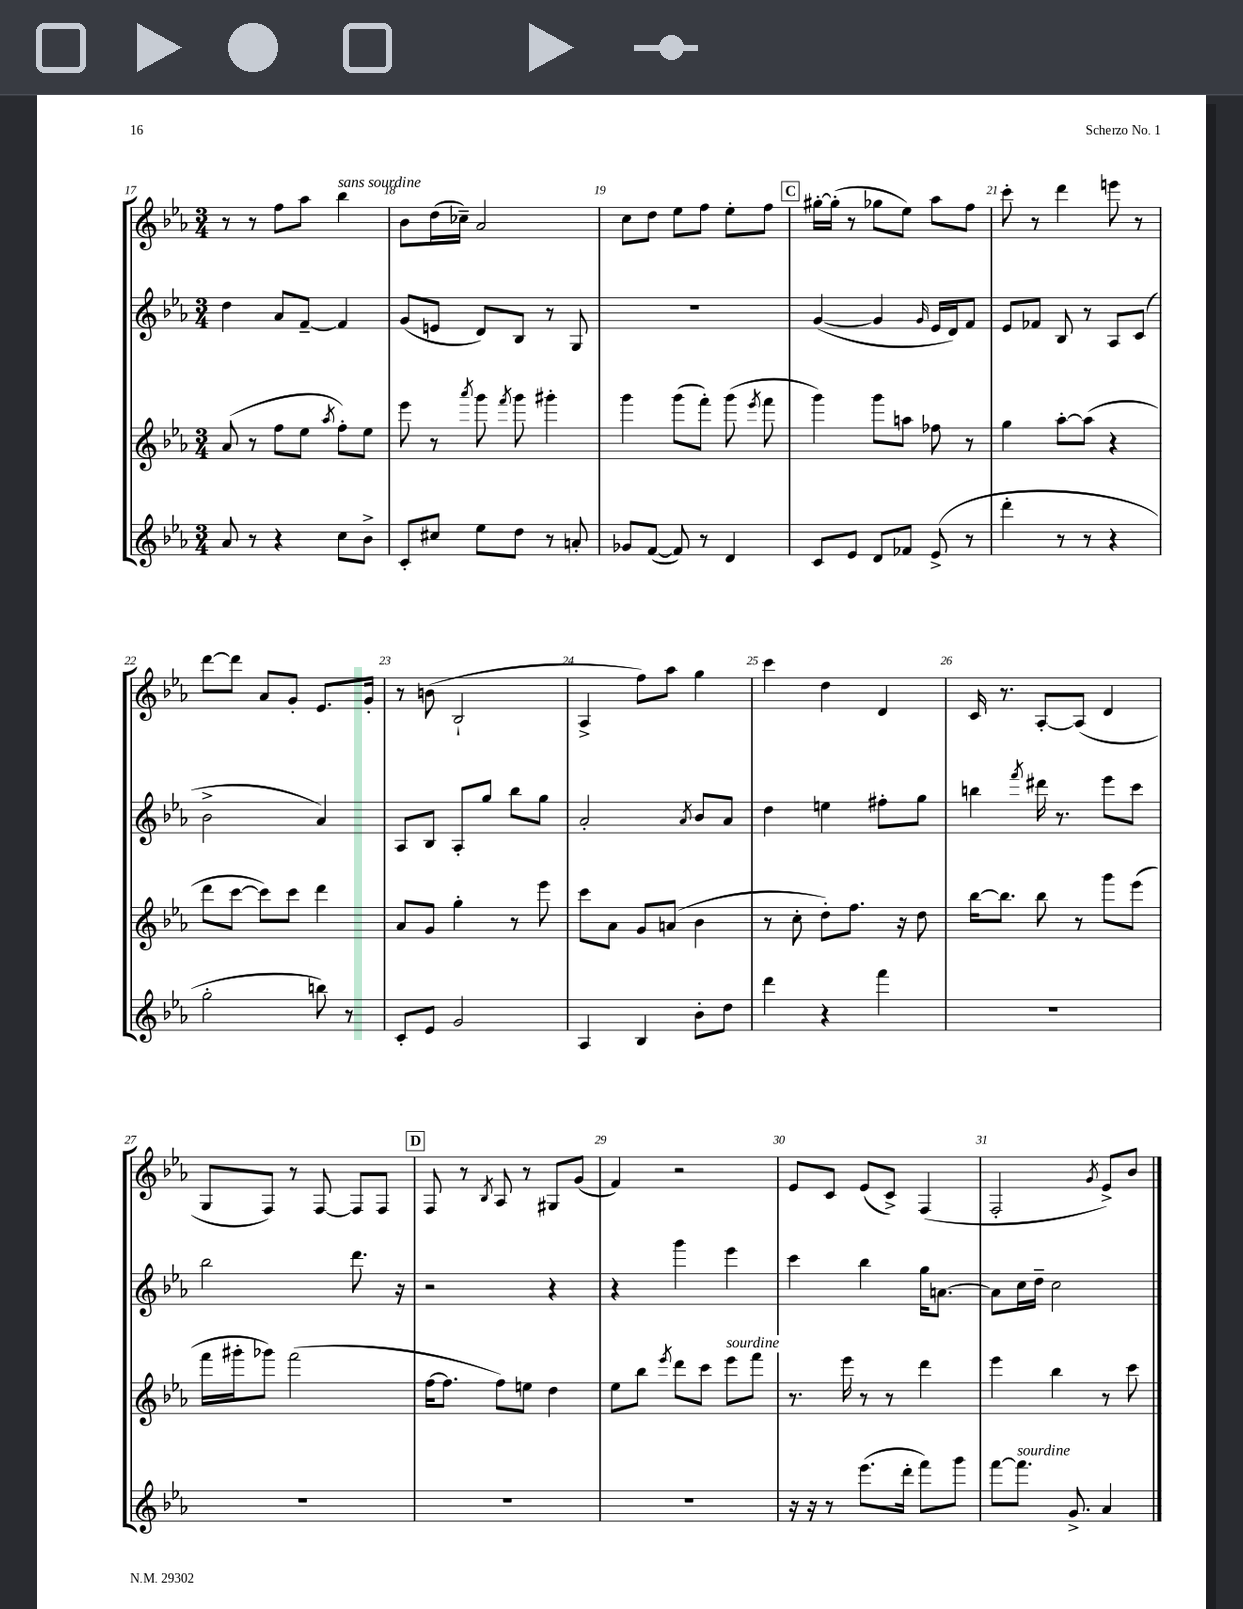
<<
\new StaffGroup <<
\new Staff = "s0" {
    \clef treble \key ees \major \numericTimeSignature \time 3/4
    \autoBeamOff r8 r8 f''8[ aes''8] bes''4^\markup { \italic "sans sourdine" } |
    bes'8[ d''16( ces''16]--) aes'2 |
    c''8[ d''8] ees''8[ f''8] ees''8[-. f''8] |
    \mark \markup { \box "C" } gis''16[~-. gis''16]-.( r8 ges''8[ ees''8]) aes''8[ f''8] |
    c'''8-. r8 d'''4 e'''8 r8 |
    d'''8[~ d'''8] aes'8[ g'8]-. ees'8.[ g'16]-. |
    r8 b'8( bes2-! |
    aes4-> f''8[) aes''8] g''4 |
    c'''4 d''4 d'4 |
    c'16 r8. aes8[~-. aes8]( d'4 |
    g8[ f8]) r8 f8~ f8[ f8] |
    \mark \markup { \box "D" } f8 r8 \acciaccatura { bes8 } aes8 r8 gis8[ g'8]( |
    f'4) r2 |
    ees'8[ c'8] ees'8[( c'8]->) f4( |
    f2-. \acciaccatura { g'8 } ees'8[->) bes'8] \bar "|." |
}
\new Staff = "s1" {
    \clef treble \key ees \major \numericTimeSignature \time 3/4
    \autoBeamOff d''4 aes'8[ f'8]~-- f'4 |
    g'8[( e'8] d'8[) bes8] r8 g8 |
    R2. |
    \mark \markup { \box "C" } g'4~( g'4 \grace { g'16 } ees'16[ d'16) f'8] |
    ees'8[ fes'8] bes8 r8 aes8[ c'8]( |
    bes'2-> aes'4) |
    aes8[ bes8] aes8[-. g''8] bes''8[ g''8] |
    aes'2-. \acciaccatura { aes'8 } bes'8[ aes'8] |
    d''4 e''4 fis''8[-. g''8] |
    b''4 \acciaccatura { f'''8 } dis'''16 r8. ees'''8[ c'''8] |
    bes''2 d'''8. r16 |
    \mark \markup { \box "D" } r2 r4 |
    r4 g'''4 ees'''4 |
    c'''4 bes''4 g''16[ a'8.]~ |
    a'8[ c''16 d''16]-- c''2 \bar "|." |
}
\new Staff = "s2" {
    \clef treble \key ees \major \numericTimeSignature \time 3/4
    \autoBeamOff aes'8( r8 f''8[ ees''8] \acciaccatura { aes''8 } f''8[-.) ees''8] |
    ees'''8 r8 \acciaccatura { aes'''8 } g'''8 \acciaccatura { f'''8 } g'''8 gis'''4-. |
    g'''4 g'''8[( f'''8]-.) g'''8( \acciaccatura { ees'''8 } f'''8 |
    \mark \markup { \box "C" } g'''4) g'''8[ a''8] fes''8 r8 |
    g''4 aes''8[~-. aes''8]( r4 |
    d'''8[ c'''8]~ c'''8[) c'''8] d'''4 |
    aes'8[ g'8] g''4-. r8 ees'''8 |
    c'''8[ aes'8] g'8[ a'8]( bes'4 |
    r8 c''8-. d''8[-.) f''8.] r16 d''8 |
    bes''16[~ bes''8.] bes''8 r8 g'''8[ ees'''8]( |
    f'''16[ gis'''16-. ges'''8]) f'''2( |
    \mark \markup { \box "D" } f''16[~ f''8.] f''8[) e''8] d''4 |
    ees''8[ bes''8] \acciaccatura { ees'''8 } d'''8[ c'''8] ees'''8[^\markup { \italic "sourdine" } f'''8] |
    r8. ees'''16 r8 r8 d'''4 |
    ees'''4 bes''4 r8 c'''8 \bar "|." |
}
\new Staff = "s3" {
    \clef treble \key ees \major \numericTimeSignature \time 3/4
    \autoBeamOff aes'8 r8 r4 c''8[ bes'8]-> |
    c'8[-. cis''8] ees''8[ d''8] r8 a'8-. |
    ges'8[ f'8]~( f'8) r8 d'4 |
    \mark \markup { \box "C" } c'8[ ees'8] d'8[ fes'8] ees'8->( r8 |
    d'''4-. r8 r8 r4 |
    g''2-. b''8) r8 |
    c'8[-. ees'8] g'2 |
    aes4 bes4 bes'8[-. d''8] |
    d'''4 r4 f'''4 |
    R2. |
    R2. |
    \mark \markup { \box "D" } R2. |
    R2. |
    r16 r16 r8 ees'''8.[( d'''16]-. f'''8[) g'''8] |
    f'''8[~ f'''8.]^\markup { \italic "sourdine" } g'8.-> aes'4 \bar "|." |
}
>>
>>
\layout { \context { \Score currentBarNumber = #17 \override BarNumber.break-visibility = ##(#f #t #t) barNumberVisibility = #all-bar-numbers-visible } }
